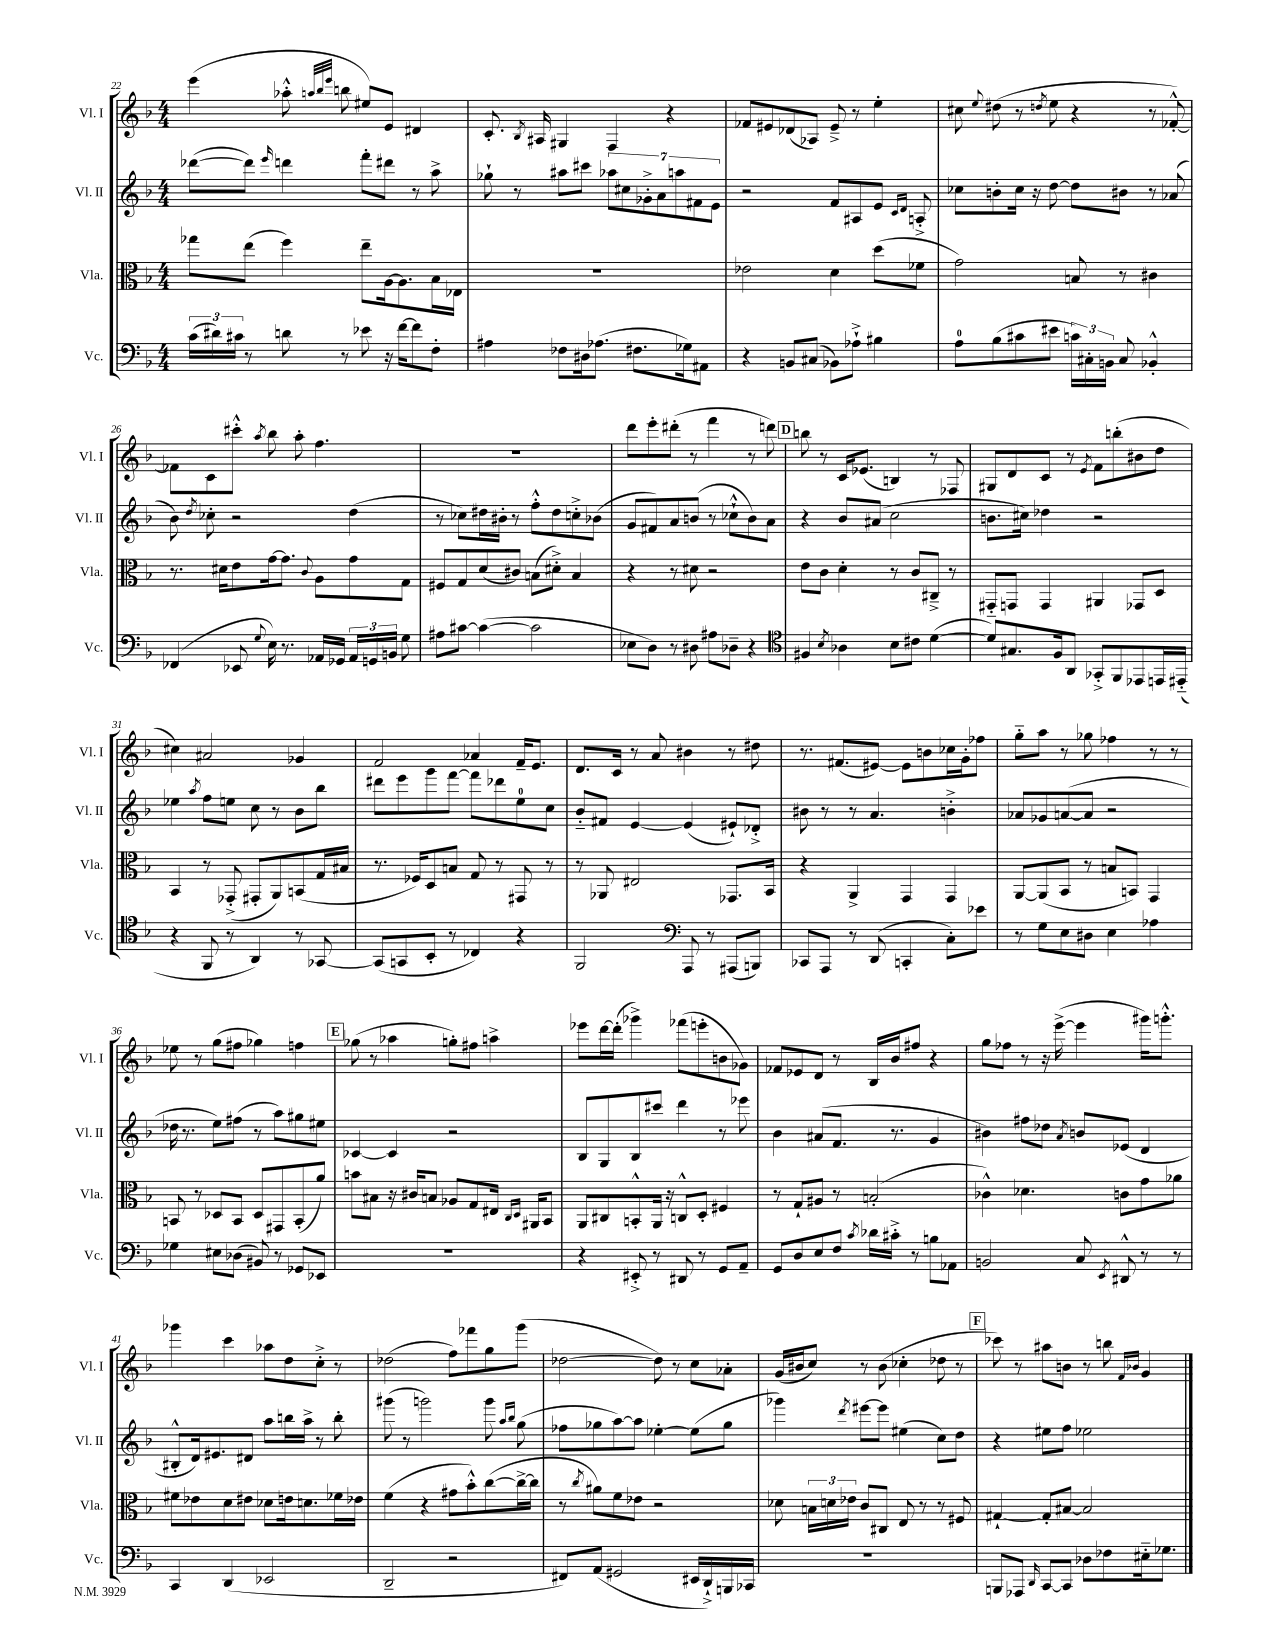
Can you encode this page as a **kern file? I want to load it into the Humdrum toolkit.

**kern	**kern	**kern	**kern
*staff4	*staff3	*staff2	*staff1
*clefF4	*clefC3	*clefG2	*clefG2
*k[b-]	*k[b-]	*k[b-]	*k[b-]
*M4/4	*M4/4	*M4/4	*M4/4
(24c	8gg-	([8ddd-	(4eee
24d#)	.	.	.
24c#	.	.	.
8r	(8ee	8ddd-])	.
.	.	16qqeee	.
8d	4ff)	4ddd	8aa-'^^
.	.	.	32qqaa
.	.	.	32qqbb-
.	.	.	32qqeee
8r	.	.	8bb
8e-	8ee~	8fff'	8ee#)
16r	[16A	8ddd#	8e
[16f	8.A]	.	.
8f]	.	8r	4d#
8F'	16B-	8aa^	.
.	16E-	.	.
=	=	=	=
4A#	1r	8gg-`	8.c'
.	.	8r	.
.	.	.	8qB-
.	.	.	16A#
8F-	.	8aa#	4G#
16D#	.	8ccc#	.
(8.A-	.	.	.
.	.	14aa-	4F
.	.	14cc#	.
8.F#	.	.	.
.	.	14g-'^	.
.	.	14a	.
.	.	.	4r
.	.	14aa	.
16G-)	.	.	.
.	.	14f#	.
8AA#	.	.	.
.	.	14e	.
=	=	=	=
4r	2e-	2r	8f-
.	.	.	8e#
8BB	.	.	(8d-
(8C#	.	.	8A-)
8BB-)	4d	8f	8e#~^
8A-`^	.	8A#	8r
4B#	(8dd	8e	4ee'
.	.	16qqc	.
.	.	16qqd	.
.	8f-	8A'^	.
=	=	=	=
8A	2g)	8cc-	8cc#
.	.	.	8qqee
(8B-	.	8b'	(8dd#
8c#	.	16cc-	8r
.	.	16r	.
.	.	.	8qdd
8e#	.	[8dd	8ee
24c)	8B	8dd]	4r
24C#'	.	.	.
24BB	.	.	.
8C#	8r	8b#	.
4BB-'^^	4c#	8r	8r
.	.	(8a-	[8f-'^^)
=	=	=	=
(4FF-	8.r	8b-)	8f-]
.	.	8qdd	.
.	.	8cc-'	8c
.	16d#	.	.
8EE-	8e	2r	8ccc#'^^
8qqG	.	.	8qaa
16E)	[16g	.	8bb-
8.r	8.g]	.	.
.	.	.	8aa'
.	8qqc	.	.
16AA-	8A	.	4.ff
16GG-	.	.	.
24AA-	8g	(4dd	.
24GG	.	.	.
24BB	.	.	.
8G	8G	.	.
=	=	=	=
8A#	8F#	8r	1r
[8c#	8G	8cc-)	.
(4c#_	(8d	16dd#	.
.	.	16b#'	.
.	8c#)	8r	.
2c#]	(8B	8ff'^^	.
.	8d#'^)	8dd#	.
.	4B	8cc'^	.
.	.	(8b-	.
=	=	=	=
8E-	4r	8g	8ddd
8D)	.	8f#)	8eee'
8r	8r	8a	(8ddd#'
8D#	8d#	(8b	8r
8A#	2r	8r	4fff
8D-~	.	8cc-`^^	.
4r	.	8b)	8r
.	.	8a	8ddd)
=	=	=	=
*clefC4	*	*	*
4F#	8e	4r	8bb
.	8c	.	8r
8qB-	.	.	.
4A-	4d'	8b-	16c
.	.	.	(8.e-
.	.	(8a#	.
8B-	8r	2cc	4B)
8c#	8c	.	.
([4d	8C#~^	.	8r
.	8r	.	8F-
=	=	=	=
8d])	8GG#'~	8.b	8G#
8.G#	8GG	.	8d
.	.	16cc#)	.
.	4GG	4dd-	8c
16F	.	.	.
8AA	.	.	8r
.	.	.	8qe
8GG-'^	4AA#	2r	8f
8FF	.	.	(8bb'
8EE-	8GG-	.	8b#
16EE	8D	.	8dd
(16EE#'~	.	.	.
=	=	=	=
4r	4BB-	4ee-	4cc#)
.	.	8qaa	.
8FF	8r	8ff	2a#
8r	(8GG-'^	8ee	.
4AA)	8GG#'	8cc	.
.	8AA)	8r	.
8r	(8BB	8b-	4g-
[8GG-	16G	8bb-	.
.	16B#	.	.
=	=	=	=
(8GG-]	8.r	8ddd#	2f
8GG	.	8eee	.
.	16F-)	.	.
8BB-'	8D	8ggg	.
8r	8B	[8fff	.
4C-)	8G	8fff]	4a-
.	8r	8ddd-	.
4r	8GG#	8ee	16f~
.	.	.	8.e
.	8r	8cc	.
=	=	=	=
2FF	8r	8b-'~	8.d
.	8AA-	8f#	.
.	.	.	16c
.	2E#	[4e	8r
.	.	.	8a
*clefF4	*	*	*
8AAA	.	(4e]	4b#
8r	.	.	.
(8AAA#	8.GG-	8e#`)	8r
8BBB)	.	8d-'^	8dd#
.	16BB-	.	.
=	=	=	=
8CC-	4r	8b#	8.r
8AAA	.	8r	.
.	.	.	(8.f#
8r	4AA^	8r	.
(8DD	.	4.a	[8e#)
4CC'	4GG	.	8e#]
.	.	.	8b
8C')	4GG	4b'^	16cc-
.	.	.	16g'
8e-	.	.	8ff-
=	=	=	=
8r	[8AA	8a-	8gg'~
8G	(8AA]	8g-	8aa
8E	8BB-	([8a	8r
8D#	8r	8a]	8gg-
4E	8B	2r	4ff-
.	8BB)	.	.
4A-	4GG	.	8r
.	.	.	8r
=	=	=	=
4G-	8BB	16dd-	8ee-
.	.	8.r	.
.	8r	.	8r
8E#	8D-	8ee)	(8gg
(8D-	8BB	(8ff#	8ff#
8BB#)	8D-	8r	4gg-)
8r	8GG#	8aa)	.
8GG-	(8BB'	8gg#	4ff
8EE-	8a)	8ee#	.
=	=	=	=
1r	8b	[4c-	(8gg-
.	8B#	.	8r
.	16r	4c-]	4aa-
.	16c#	.	.
.	8B	.	.
.	8A-	2r	8gg')
.	8G	.	8ff#
.	16E#	.	4aa^
.	16qqC	.	.
.	16qqD	.	.
.	16AA#	.	.
.	8BB-	.	.
=	=	=	=
4r	8AA	8B-	8eee-
.	8C#	8G	[16ddd
.	.	.	(16ddd']
8EE#'^	8BB'^^	8B-	4ggg-^)
8r	16AA	8ccc#	.
.	16r	.	.
8DD#	8C^^	4ddd	(8fff-
8r	8D'	.	8eee'
8GG	4F#	8r	8b
8AA~	.	8eee-	8g-)
=	=	=	=
8GG	8r	4b-	8f-
8D	8G`	.	8e-
8E	8A#	(8a#	8d
8F	8r	8.f	8r
8qc	.	.	.
16d-	(2B'	.	16B-
16c#'^	.	8.r	16b-
8r	.	.	8ff#
8B	.	4g	4r
8AA-	.	.	.
=	=	=	=
2BB	4c-^^)	4b#)	8gg
.	.	.	8ff-
.	4.d-	8ff#	8r
.	.	8dd-	16r
.	.	.	([16eee^
.	.	8qa	.
8C	.	8b	4eee]
8qEE	.	.	.
8DD#^^	8c	(8e-	.
8r	8g	4d	16ggg#)
.	.	.	8.ggg'^^
8r	8a-	.	.
=	=	=	=
4CC	8f#	8B#'^^	4ggg-
.	8e-	16d)	.
.	.	8.e#	.
(4DD	8d	.	4ccc
.	8e#	8d#	.
2EE-	8d-	8aa	8aa-
.	16e	16bb	8dd
.	8.d	16aa^	.
.	.	8r	8cc'^
.	16f-	8bb'	8r
.	16e-	.	.
=	=	=	=
2DD~	(4f	(8ggg#	(2dd-
.	.	8r	.
.	4r	2ggg)	.
2r	8g#	.	8ff)
.	8b-'^^)	.	8fff-
.	([8cc	8ggg	8gg
.	.	16qqaa	.
.	.	16qqbb-	.
.	16cc^_	(8gg	(8ggg
.	16cc]	.	.
=	=	=	=
8FF#)	8r	8ff-	[2dd-
.	8qcc	.	.
(8AA	8a#)	8gg-	.
2GG#	8f	[8aa)	.
.	8e-	8aa]	.
.	2r	[4ee-'	8dd-])
.	.	.	8r
16EE#	.	(8ee-]	8cc
16DD`^)	.	.	.
16BBB	.	8gg-	8a-'
16CC-	.	.	.
=	=	=	=
1r	8d-	4ggg-)	(16g
.	.	.	16b#
.	24B	.	8cc)
.	24d	.	.
.	24e-	.	.
.	.	8qddd	.
.	8c	[8eee#	8r
.	8C#	8eee#]	(8b#
.	8E	(4ee#	4cc-'
.	8r	.	.
.	8r	8cc)	8dd-
.	8F#	8dd	8r
=	=	=	=
8BBB	[4G#`	4r	8ccc-)
8AAA-	.	.	8r
16qqDD	.	.	.
[8CC	8G#']	8ee#	8aa#
8CC]	[8B#	8ff	8b
8D-	2B#]	2ee-	8r
8F-	.	.	8bb
.	.	.	16qqf
.	.	.	16qqb-
16E#'~	.	.	4g
8.G-	.	.	.
==	==	==	==
*-	*-	*-	*-
